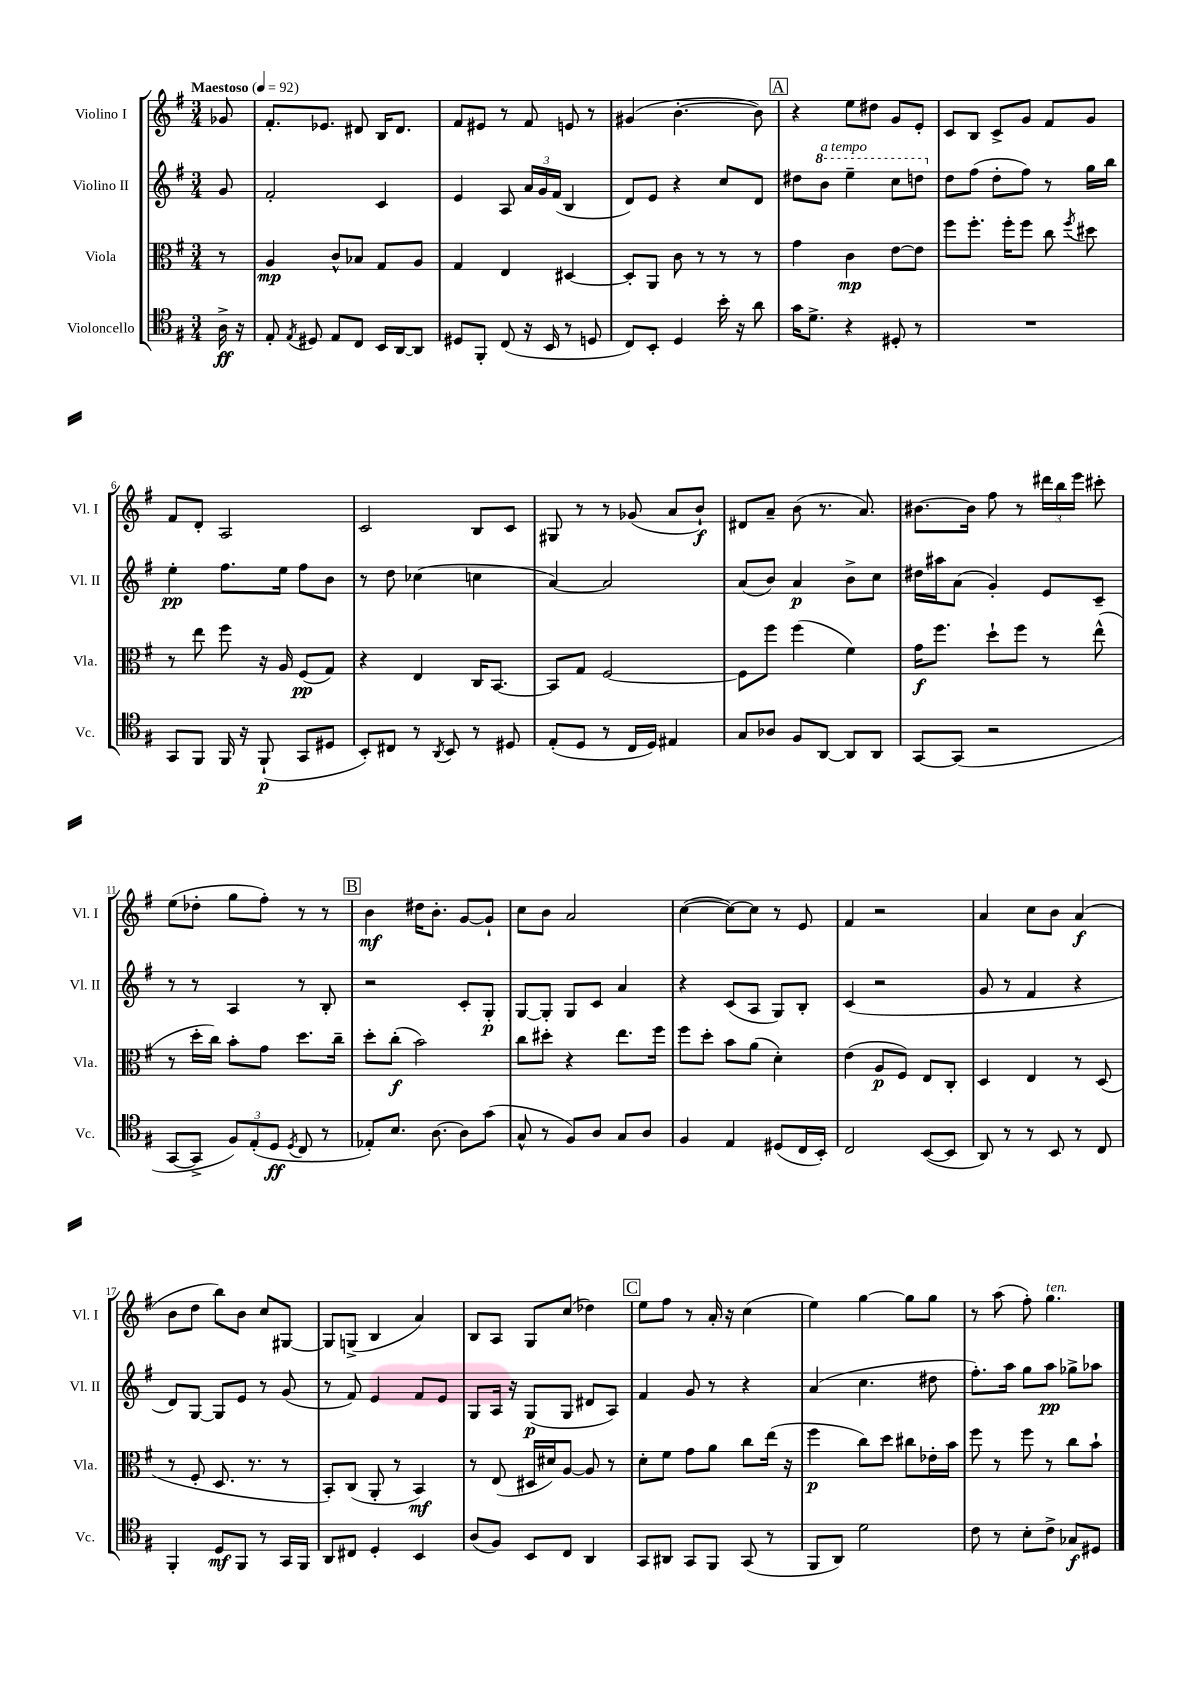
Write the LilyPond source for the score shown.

<<
\new StaffGroup <<
\new Staff = "s0" \with { instrumentName = "Violino I" shortInstrumentName = "Vl. I" } {
    \clef treble \key g \major \numericTimeSignature \time 3/4 \partial 8 \tempo "Maestoso" 4 = 92
    \autoBeamOff ges'8 |
    fis'8.[-. ees'8.] dis'8 b16[ dis'8.] |
    fis'8[ eis'8] r8 fis'8 e'8 r8 |
    gis'4( b'4.~-. b'8) |
    \mark \markup { \box "A" } r4 e''8[ dis''8] g'8[ e'8]-. |
    c'8[ b8] c'8[-> g'8] fis'8[ g'8] |
    fis'8[ d'8]-. a2 |
    c'2 b8[ c'8] |
    gis8 r8 r8 ges'8( a'8[ b'8]-!\f) |
    dis'8[ a'8]-- b'8( r8. a'8.) |
    bis'8.[~ bis'16] fis''8 r8 \tuplet 3/2 { dis'''16[ b''16 e'''16] } cis'''8-. |
    e''8[( des''8]-. g''8[ fis''8]-.) r8 r8 |
    \mark \markup { \box "B" } b'4\mf dis''16[ b'8.]-. g'8[~ g'8]-! |
    c''8[ b'8] a'2 |
    c''4~( c''8[~) c''8] r8 e'8 |
    fis'4 r2 |
    a'4 c''8[ b'8] a'4\f( |
    b'8[ d''8] b''8[) b'8] c''8[ gis8]~ |
    gis8[ g8]->( b4 a'4) |
    b8[ a8] g8[ c''8]( des''4) |
    \mark \markup { \box "C" } e''8[ fis''8] r8 a'16-. r16 c''4( |
    e''4) g''4~ g''8[ g''8] |
    r8 a''8( fis''8-.) g''4.^\markup { \italic "ten." } \bar "|." |
}
\new Staff = "s1" \with { instrumentName = "Violino II" shortInstrumentName = "Vl. II" } {
    \clef treble \key g \major \numericTimeSignature \time 3/4 \partial 8
    \autoBeamOff g'8 |
    fis'2-. c'4 |
    e'4 a8 \tuplet 3/2 { a'16[ g'16 fis'16]( } b4 |
    d'8[) e'8] r4 c''8[ d'8] |
    \mark \markup { \box "A" } dis''8[ \ottava #1 b''8]^\markup { \italic "a tempo" } e'''4-- c'''8[ d'''!8] \ottava #0 |
    d''8[ fis''8]( d''8[-. fis''8]) r8 g''16[ b''16] |
    e''4-.\pp fis''8.[ e''16] fis''8[ b'8] |
    r8 d''8 ces''4( c''4 |
    a'4~) a'2 |
    a'8[( b'8]) a'4\p b'8[-> c''8] |
    dis''16[ ais''16 a'8]( g'4-.) e'8[ c'8]-- |
    r8 r8 a4 r8 b8-. |
    \mark \markup { \box "B" } r2 c'8[-. g8]-.\p |
    g8[~ g8]-. g8[ c'8] a'4 |
    r4 c'8[( a8] g8[) b8]-. |
    c'4( r2 |
    g'8 r8 fis'4 r4 |
    d'8[) g8]~ g8[ e'8] r8 g'8( |
    r8 fis'8) e'4 fis'8[ e'8] |
    g8[ a16] r16 g8[\p( g8] dis'8[ a8]) |
    \mark \markup { \box "C" } fis'4 g'8 r8 r4 |
    a'4( c''4. dis''8 |
    fis''8.[-.) a''16] g''8[ a''8]\pp ges''8[-> aes''8] \bar "|." |
}
\new Staff = "s2" \with { instrumentName = "Viola" shortInstrumentName = "Vla." } {
    \clef alto \key g \major \numericTimeSignature \time 3/4 \partial 8
    \autoBeamOff r8 |
    a4\mp c'8[-^ bes8] g8[ a8] |
    g4 e4 dis4~ |
    dis8[-. a,8] c'8 r8 r8 r8 |
    \mark \markup { \box "A" } g'4 c'4\mp e'8[~ e'8] |
    fis''8[ fis''8.]-. fis''16[-. fis''8] c''8 \acciaccatura { fis''8 } dis''8 |
    r8 e''8 fis''8 r16 a16 fis8[\pp( g8]) |
    r4 e4 c16[ b,8.]~ |
    b,8[ g8] fis2~ |
    fis8[ fis''8] fis''4( fis'4) |
    g'16[\f fis''8.] d''8[-! fis''8] r8 e''8-^( |
    r8 d''16[-. c''16]) b'8[-. g'8] d''8.[ c''16]-- |
    \mark \markup { \box "B" } d''8[-. c''8]-.\f( b'2) |
    c''8[ dis''8]-. r4 e''8.[ fis''16] |
    fis''8[ d''8]-. b'8[ a'8]( d'4-.) |
    e'4( a8[\p fis8]) e8[ c8]-. |
    d4 e4 r8 d8( |
    r8 fis8-. d8. r8. r8 |
    b,8[-.) c8]( a,8-. r8 b,4\mf) |
    r8 e8( dis16[ dis'16) a8]~ a8 r8 |
    \mark \markup { \box "C" } d'8[-. fis'8] g'8[ a'8] c''8[ e''16]( r16 |
    fis''4\p c''8[) d''8] cis''8[ ees'16-. b'16] |
    fis''8 r8 fis''8 r8 c''8[ b'8]-! \bar "|." |
}
\new Staff = "s3" \with { instrumentName = "Violoncello" shortInstrumentName = "Vc." } {
    \clef tenor \key g \major \numericTimeSignature \time 3/4 \partial 8
    \autoBeamOff a16->\ff r16 |
    e8-. \acciaccatura { e8 } dis8 e8[ c8] b,16[ a,16~ a,8] |
    dis8[ fis,8]-. c8( r16 b,16 r8 d8 |
    c8[) b,8]-. d4 b'16-. r16 a'8 |
    \mark \markup { \box "A" } g'16[ d'8.]-> r4 dis8-. r8 |
    R2. |
    g,8[ fis,8] fis,16 r16 fis,8-!\p( g,8[ dis8] |
    b,8[-.) cis8] r8 \acciaccatura { a,8 } b,8 r8 dis8 |
    e8[-.( d8] r8 c16[ d16]) eis4 |
    g8[ aes8] fis8[ a,8]~ a,8[ a,8] |
    g,8[~ g,8]( r2 |
    g,8[~ g,8]-> \tuplet 3/2 { fis8[) e8-.( d8]\ff } \acciaccatura { d8 } c8 r8 |
    \mark \markup { \box "B" } ees8[-.) b8.] a8.~ a8[ g'8]( |
    g8-^ r8 fis8[) a8] g8[ a8] |
    fis4 e4 dis8[( c16 b,16]-.) |
    c2 b,8[~( b,8] |
    a,8) r8 r8 b,8 r8 c8 |
    fis,4-. d8[\mf fis,8] r8 g,16[ fis,16] |
    a,8[ cis8] d4-. b,4 |
    a8[( fis8]) b,8[ c8] a,4 |
    \mark \markup { \box "C" } g,8[ ais,8] g,8[ fis,8] g,8( r8 |
    fis,8[ a,8]) d'2 |
    c'8 r8 b8[-. c'8]-> ges8[\f dis8] \bar "|." |
}
>>
>>
